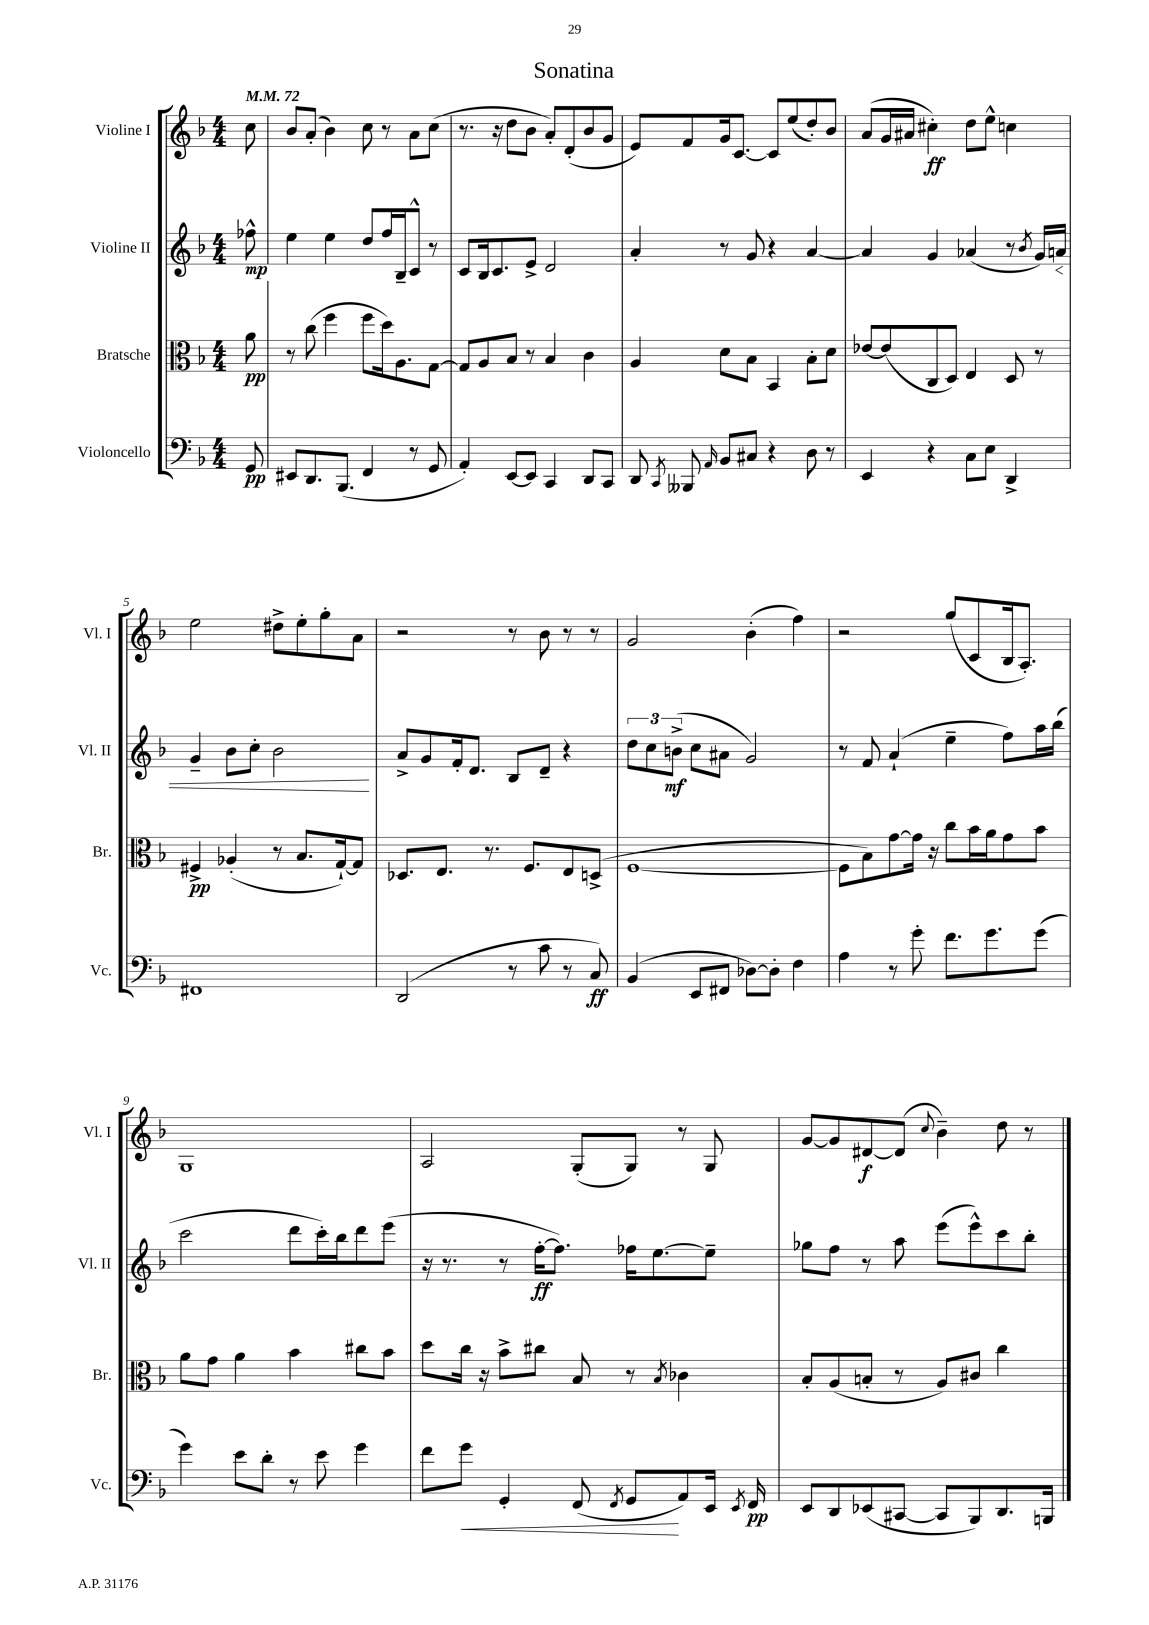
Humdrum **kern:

**kern	**kern	**kern	**kern
*staff4	*staff3	*staff2	*staff1
*clefF4	*clefC3	*clefG2	*clefG2
*k[b-]	*k[b-]	*k[b-]	*k[b-]
*M4/4	*M4/4	*M4/4	*M4/4
*MM72	*MM72	*MM72	*MM72
8GG	8a	8ff-^^	8cc
=	=	=	=
8EE#	8r	4ee	8b-
8.DD	(8cc	.	(8a'
.	4ff	4ee	4b-)
(8.BBB-	.	.	.
4FF	8ff	8dd	8cc
.	16dd)	16ff	8r
.	8.A	16B-~	.
8r	.	8c^^	8a
8GG	[8G	8r	(8cc
=	=	=	=
4AA')	8G]	8c	8.r
.	8A	16B-	.
.	.	8.c	16r
[8EE	8B-	.	8dd
8EE]	8r	8e^	8b-
4CC	4B-	2d	8a')
.	.	.	(8d'
8DD	4c	.	8b-
8CC	.	.	8g
=	=	=	=
8DD	4A	4a'	8e)
8qCC	.	.	.
8BBB--	.	.	8f
16qqAA	.	.	.
8BB-	8d	8r	16g
.	.	.	[8.c
8C#	8B-	8g	.
4r	4BB-	4r	8c]
.	.	.	(8ee
8D	8B-'	[4a	8dd')
8r	8d	.	8b-
=	=	=	=
4EE	[8e-	4a]	(8a
.	(8e-]	.	16g
.	.	.	16a#
4r	8C	4g	4cc#')
.	8D)	.	.
8C	4E	(4a-	8dd
8E	.	.	8ee^^
4DD^	8D	8r	4cc
.	.	8qb-	.
.	8r	16g)	.
.	.	16a	.
=	=	=	=
1FF#	4F#^	4g~	2ee
.	(4A-'	8b-	.
.	.	8cc'	.
.	8r	2b-	8dd#^
.	8.B-	.	8ee'
.	.	.	8gg'
.	[16G`)	.	.
.	8G]	.	8a
=	=	=	=
(2DD	8.D-	8a^	2r
.	.	8g	.
.	8.E	.	.
.	.	16f'	.
.	.	8.d	.
.	8.r	.	.
8r	.	8B-	8r
.	8.F	.	.
8c	.	8d~	8b-
8r	8E	4r	8r
8C)	(8D^	.	8r
=	=	=	=
(4BB-	[1F	12dd	2g
.	.	12cc	.
.	.	(12b^	.
8EE	.	8cc	.
8FF#	.	8a#	.
[8D-)	.	2g)	(4b-'
8D-']	.	.	.
4F	.	.	4ff)
=	=	=	=
4A	8F]	8r	2r
.	8B-)	8f	.
8r	[8g	(4a`	.
8g'	16g]	.	.
.	16r	.	.
8.f	8cc	4ee~	(8gg
.	16b-	.	8c
8.g	16a	.	.
.	8g	8ff)	16B-
.	.	.	8.A')
(8g	8b-	16aa	.
.	.	(16bb-	.
=	=	=	=
4g)	8a	2ccc	1G
.	8g	.	.
8e	4a	.	.
8d'	.	.	.
8r	4b-	8ddd	.
8e	.	16ccc')	.
.	.	16bb-	.
4g	8cc#	8ddd	.
.	8b-	(8eee	.
=	=	=	=
8f	8dd	16r	2A
.	.	8.r	.
8g	16cc	.	.
.	16r	.	.
4GG'	8b-^	8r	.
.	8cc#	[16ff'	.
.	.	8.ff])	.
(8FF	8B-	.	(8G'
8qFF	.	.	.
8GG	8r	16ff-	8G)
.	.	[8.ee	.
.	8qB-	.	.
8AA)	4c-	.	8r
16EE	.	8ee~]	8G
8qEE	.	.	.
16FF	.	.	.
=	=	=	=
8EE	8B-'	8gg-	[8g
8DD	(8A	8ff	8g]
(8EE-	8B'	8r	[8d#
[8CC#	8r	8aa	(8d#]
.	.	.	8qqcc
8CC#]	8A)	(8eee	4b-~)
8BBB-)	8c#	8eee^^)	.
8.DD	4cc	8ccc	8dd
.	.	8bb-'	8r
16BBB	.	.	.
==	==	==	==
*-	*-	*-	*-
